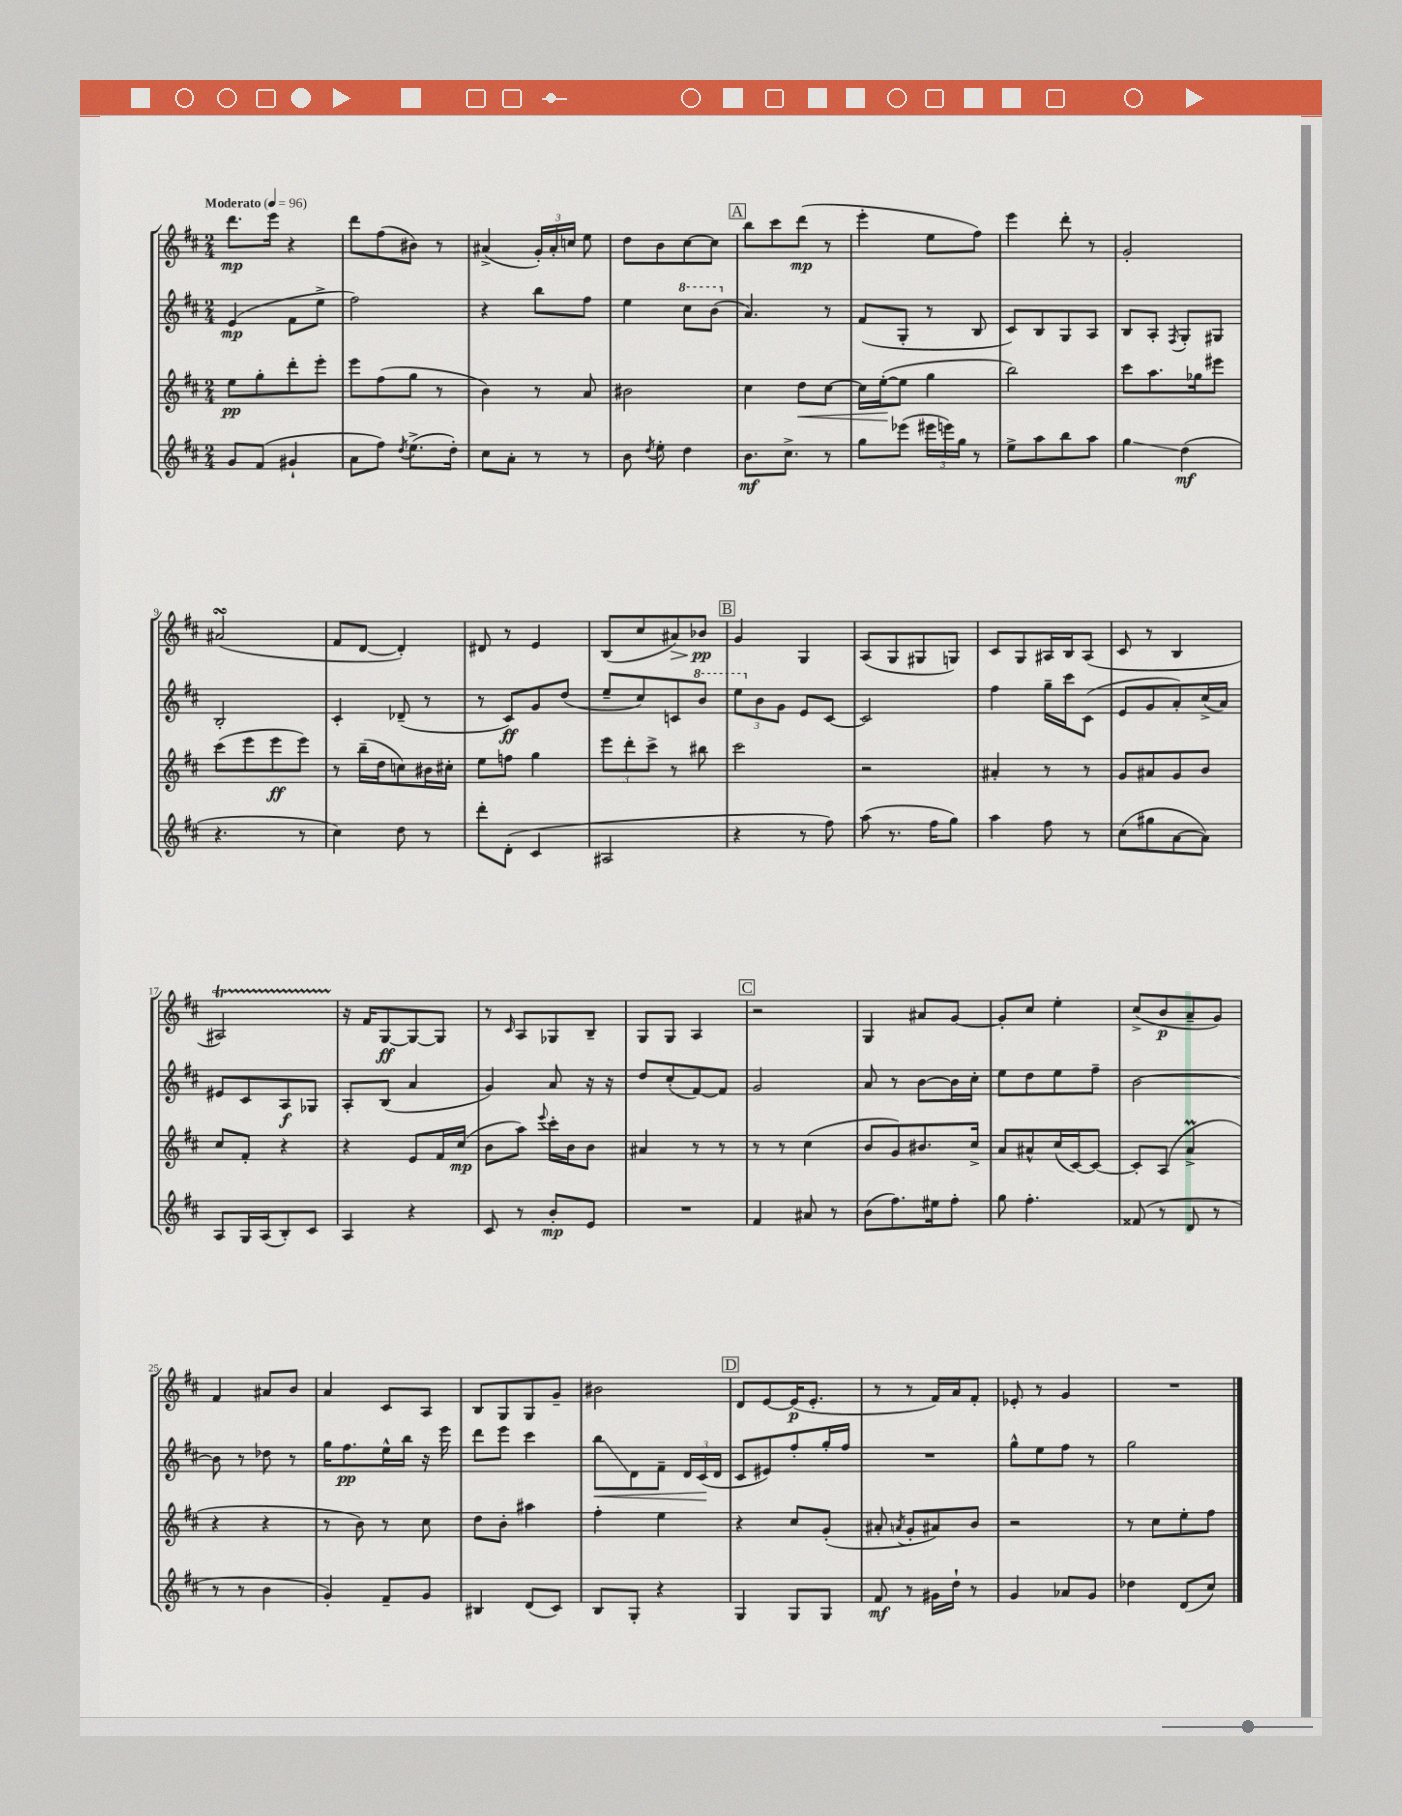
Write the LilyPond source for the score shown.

<<
\new StaffGroup <<
\new Staff = "s0" {
    \clef treble \key d \major \numericTimeSignature \time 2/4 \tempo "Moderato" 4 = 96
    \autoBeamOff d'''8.[\mp e'''16] r4 |
    d'''8[ fis''8( bis'8]) r8 |
    ais'4->( \tuplet 3/2 { g'16[-.) ais'16-. c''16] } e''8 |
    d''8[ b'8 cis''8~ cis''8] |
    \mark \markup { \box "A" } b''8[ cis'''8 d'''8]\mp( r8 |
    e'''4-. e''8[ fis''8]) |
    e'''4 d'''8-. r8 |
    g'2-. |
    ais'2\turn( |
    fis'8[ d'8]~ d'4-.) |
    dis'8 r8 e'4 |
    b8[( cis''8 ais'8\>) bes'8]\pp\! |
    \mark \markup { \box "B" } g'4 g4 |
    a8[( g8 gis8 g8]) |
    cis'8[ g8 ais16 b16 ais8]( |
    cis'8 r8 b4 |
    ais2\startTrillSpan) |
    r16\stopTrillSpan fis'16[ g8~\ff g8~ g8] |
    r8 \grace { cis'16 } a8[ ges8 b8]-- |
    g8[ g8] a4 |
    \mark \markup { \box "C" } r2 |
    g4 ais'8[ g'8]~ |
    g'8[-. cis''8] e''4-. |
    cis''8[->( b'8\p a'8-- g'8]) |
    fis'4 ais'8[ b'8] |
    a'4 cis'8[ a8] |
    b8[ g8 g8 g'8]-- |
    bis'2 |
    \mark \markup { \box "D" } d'8[ e'8~ e'16\p( e'8.]-. |
    r8 r8 fis'16[) a'16 fis'8]-. |
    ees'8-. r8 g'4 |
    R2 \bar "|." |
}
\new Staff = "s1" {
    \clef treble \key d \major \numericTimeSignature \time 2/4
    \autoBeamOff e'4\mp( fis'8[ e''8]-> |
    fis''2) |
    r4 b''8[ fis''8] |
    e''4 \ottava #1 cis'''8[ b''8]( \ottava #0 |
    \mark \markup { \box "A" } a'4.) r8 |
    fis'8[( g8]-. r8 b8 |
    cis'8[) b8 g8 a8] |
    b8[ a8]-. \acciaccatura { fis8 } g8[-. gis8] |
    b2-. |
    cis'4-. des'8--( r8 |
    r8 cis'8[\ff) g'8 d''8]( |
    e''8[-- cis''8) c'8 \ottava #1 b''8] |
    \mark \markup { \box "B" } \tuplet 3/2 { e'''8[ \ottava #0 b'8 g'8] } e'8[ cis'8]~ |
    cis'2 |
    fis''4 g''16[-- cis'''16 cis'8]( |
    e'8[ g'8 a'8-.) cis''16->( a'16]) |
    eis'8[ cis'8 a8\f ges8] |
    a8[-. b8]( a'4 |
    g'4) a'8 r16 r16 |
    d''8[ cis''8-.( fis'8~) fis'8] |
    \mark \markup { \box "C" } g'2 |
    a'8 r8 b'8[~ b'16 cis''16]-. |
    e''8[ d''8 e''8 fis''8]-- |
    b'2~ |
    b'8 r8 des''8 r8 |
    g''16[ fis''8.\pp e''16-^ b''16] r16 e'''16 |
    d'''8[ e'''8] cis'''4 |
    b''8[\glissando\< d'8 fis'8]-- \tuplet 3/2 { d'16[ cis'16\!( d'16] } |
    \mark \markup { \box "D" } cis'8[ eis'8) fis''8-. g''16-. fis''16] |
    R2 |
    g''8[-^ e''8 fis''8] r8 |
    g''2 \bar "|." |
}
\new Staff = "s2" {
    \clef treble \key d \major \numericTimeSignature \time 2/4
    \autoBeamOff e''8[\pp g''8-. d'''8-. e'''8]-. |
    e'''8[ fis''8( g''8] r8 |
    b'4) r8 a'8 |
    bis'2 |
    \mark \markup { \box "A" } cis''4 d''8[\< cis''8]~ |
    cis''16[ e''16~-.\!( e''8] g''4 |
    b''2) |
    cis'''8[ a''8. ges''16 eis'''8] |
    cis'''8[( e'''8 e'''8\ff e'''8]) |
    r8 b''16[--( d''16 c''8) bis'16 cis''16]-. |
    e''8[ f''8] g''4 |
    \tuplet 3/2 { e'''8[ d'''8-. cis'''8]-> } r8 bis''8 |
    \mark \markup { \box "B" } cis'''2 |
    r2 |
    ais'4-. r8 r8 |
    g'8[ ais'8 g'8 b'8] |
    cis''8[ fis'8]-. r4 |
    r4 e'8[ fis'16 cis''16]\mp( |
    b'8[ a''8]) \appoggiatura { e'''8 } cis'''16[-. b'16 b'8] |
    ais'4 r8 r8 |
    \mark \markup { \box "C" } r8 r8 cis''4( |
    b'8[ g'8) bis'8. cis''16]-> |
    a'8[ ais'8-^ cis''16( cis'16~) cis'8]~ |
    cis'8[-. a8]( a'4->\prall |
    r4 r4 |
    r8 b'8) r8 cis''8 |
    d''8[ b'8]-. ais''4 |
    fis''4-. e''4 |
    \mark \markup { \box "D" } r4 cis''8[ g'8]-.( |
    ais'8-. \acciaccatura { a'8 } g'8[-. ais'8) b'8] |
    r2 |
    r8 cis''8[ e''8-. fis''8] \bar "|." |
}
\new Staff = "s3" {
    \clef treble \key d \major \numericTimeSignature \time 2/4
    \autoBeamOff g'8[ fis'8]( gis'4-! |
    a'8[ fis''8]) \acciaccatura { d''8 } e''8.[->( d''16]-.) |
    cis''8[ a'8]-. r8 r8 |
    b'8 \acciaccatura { d''8 } e''8-. d''4 |
    \mark \markup { \box "A" } b'8.[\mf cis''8.]-> r8 |
    g''8[ ees'''8]( \tuplet 3/2 { eis'''16[ e'''16) g''16] } r8 |
    e''8[-> a''8 b''8 a''8] |
    g''4\glissando d''4\mf( |
    r4. r8 |
    cis''4) d''8 r8 |
    d'''8[-. d'8]-.( cis'4 |
    ais2 |
    \mark \markup { \box "B" } r4 r8 fis''8) |
    a''8( r8. fis''16[ g''8]) |
    a''4 fis''8 r8 |
    cis''8[( gis''8 a'8~ a'8]) |
    a8[ g16 a16( b8-.) cis'8] |
    a4 r4 |
    cis'8 r8 b'8[-.\mp e'8] |
    R2 |
    \mark \markup { \box "C" } fis'4 ais'8 r8 |
    b'8[( fis''8.) eis''16 fis''8]-. |
    g''8 fis''4.-. |
    fisis'8( r8 d'8 r8 |
    r8 r8 b'4 |
    g'4-.) fis'8[-- g'8] |
    bis4 d'8[( cis'8]) |
    b8[ g8]-. r4 |
    \mark \markup { \box "D" } g4 g8[ g8] |
    fis'8\mf r8 gis'16[ d''16]-! r8 |
    g'4 aes'8[ g'8] |
    des''4 d'8[( cis''8]) \bar "|." |
}
>>
>>
